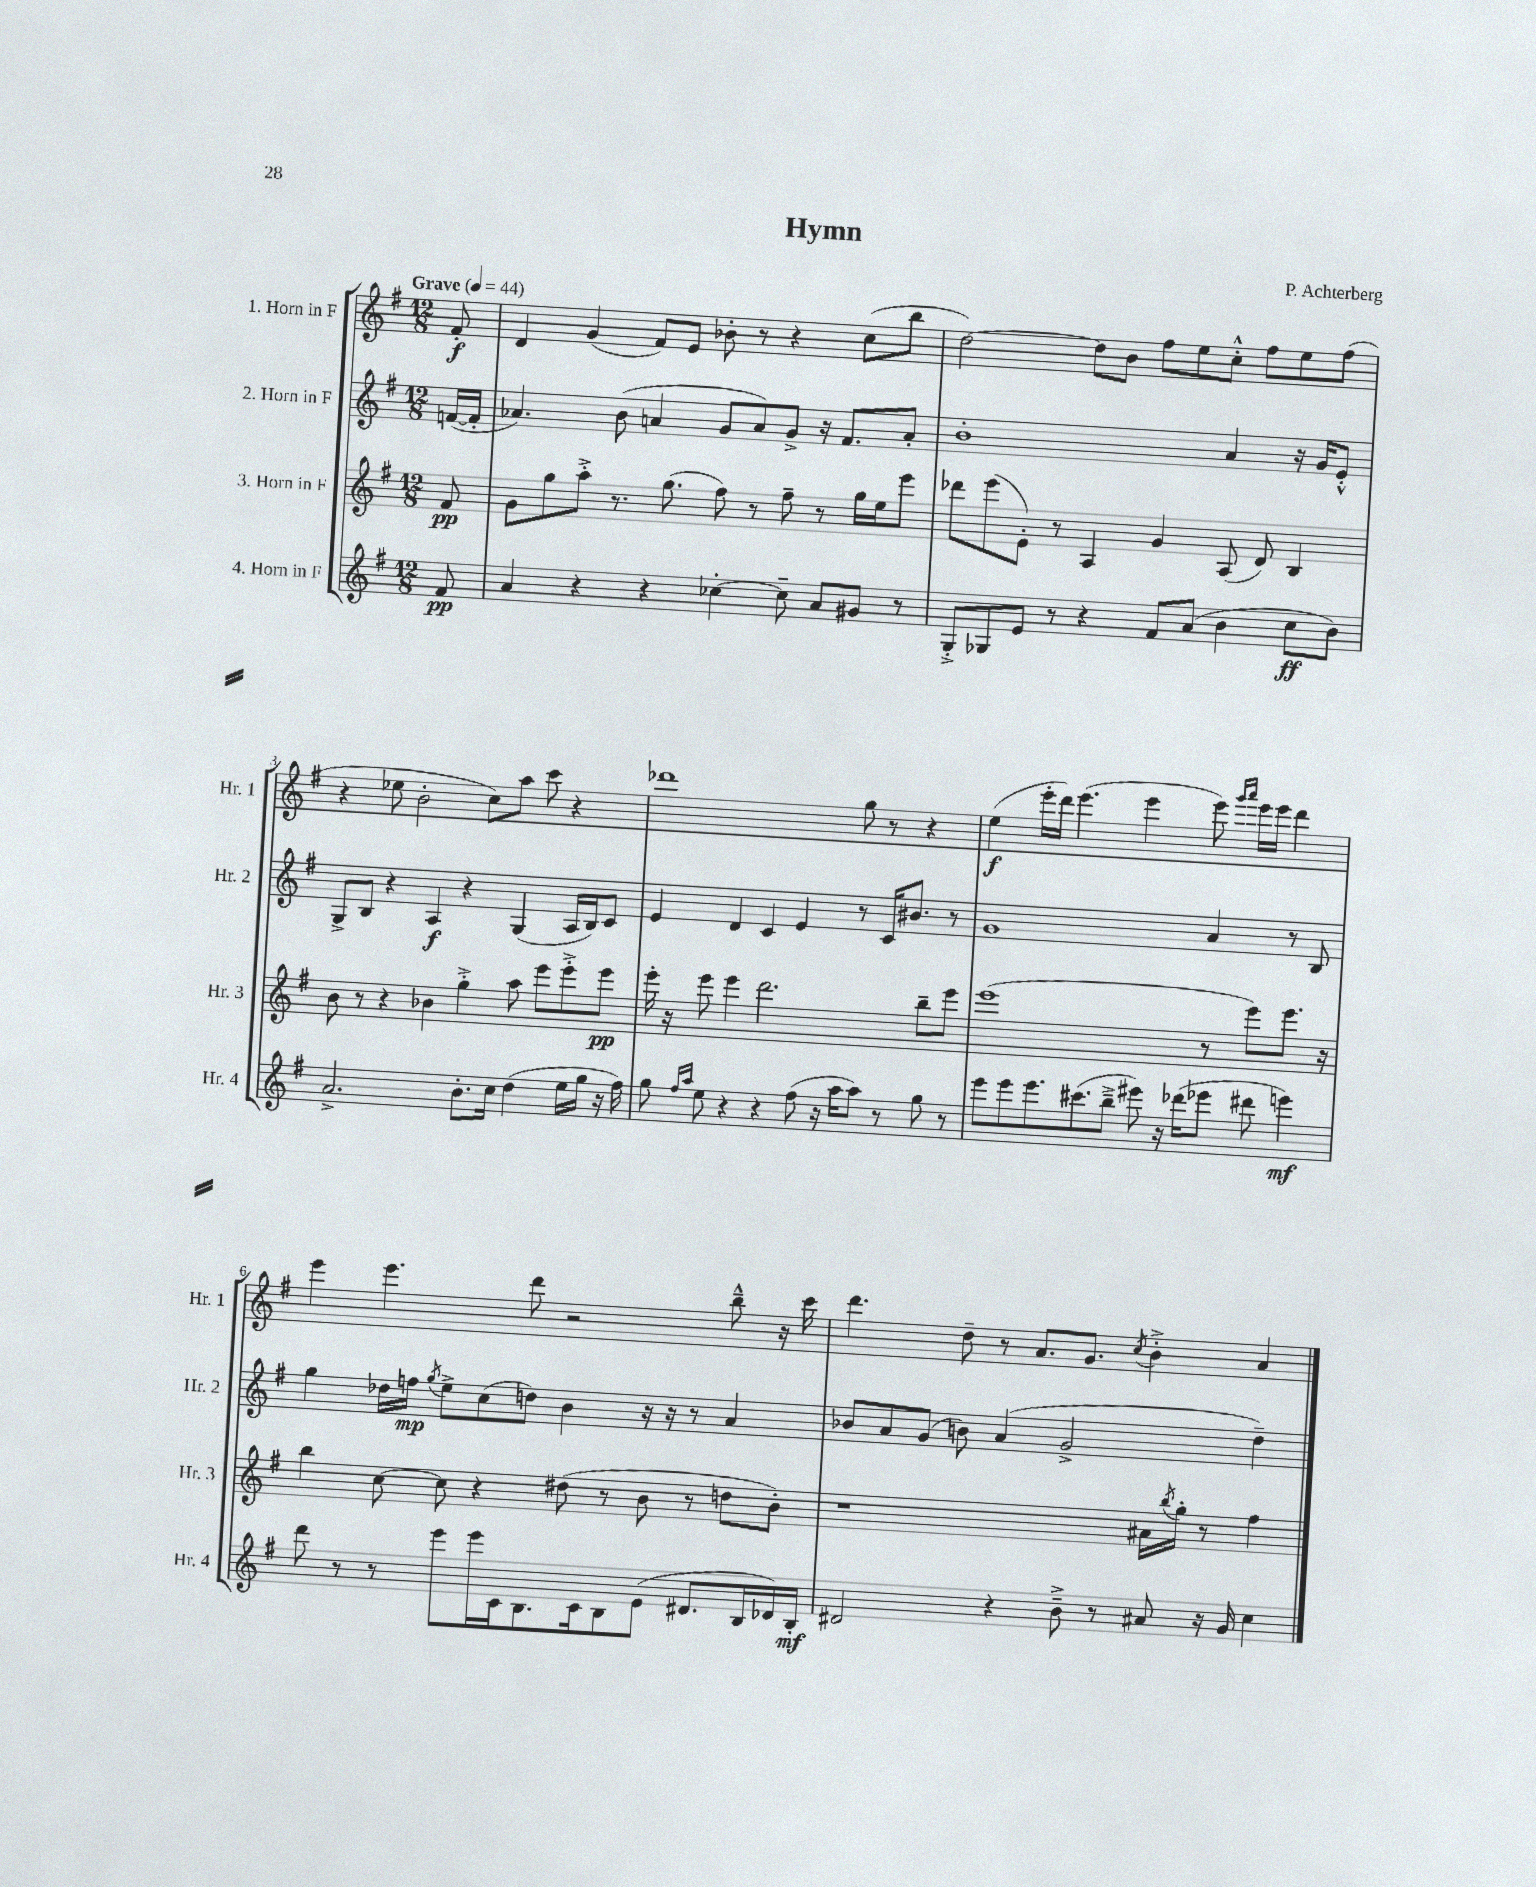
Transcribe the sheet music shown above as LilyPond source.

\header { title = "Hymn" composer = "P. Achterberg" }
<<
\new StaffGroup <<
\new Staff = "s0" \with { instrumentName = "1. Horn in F" shortInstrumentName = "Hr. 1" } {
    \clef treble \key g \major \numericTimeSignature \time 12/8 \partial 8 \tempo "Grave" 4 = 44
    fis'8-.\f |
    d'4 g'4( fis'8) e'8 bes'8-. r8 r4 c''8( b''8 |
    d''2~) d''8 b'8 fis''8 e''8 c''8-.-^ fis''8 e''8 fis''8( |
    r4 ees''8 b'2-. c''8) a''8 c'''8 r4 |
    des'''1 g''8 r8 r4 |
    e''4\f( e'''16-. d'''16) e'''4.( e'''4 e'''8) \grace { g'''16 a'''16 } e'''16 e'''16 d'''4 |
    e'''4 e'''4. d'''8 r2 b''8---^ r16 c'''16 |
    d'''4. d''8-- r8 a'8. g'8. \acciaccatura { c''8 } b'4-.-> a'4 \bar "|." |
}
\new Staff = "s1" \with { instrumentName = "2. Horn in F" shortInstrumentName = "Hr. 2" } {
    \clef treble \key g \major \numericTimeSignature \time 12/8 \partial 8
    f'16~( f'16-. |
    aes'4.) b'8( a'4 g'8 a'8) g'8-> r16 fis'8. a'8-. |
    b'1-. a'4 r16 g'16 e'8-.-^ |
    g8-> b8 r4 a4\f r4 g4( a16 b16) c'8 |
    e'4 d'4 c'4 e'4 r8 c'16 bis'8. r8 |
    g'1 a'4 r8 b8 |
    g''4 des''16 f''16\mp \acciaccatura { g''8 } e''8-> c''8( d''8) b'4 r16 r16 r8 a'4 |
    bes'8 a'8 g'8( b'8) a'4( g'2-> d''4--) \bar "|." |
}
\new Staff = "s2" \with { instrumentName = "3. Horn in F" shortInstrumentName = "Hr. 3" } {
    \clef treble \key g \major \numericTimeSignature \time 12/8 \partial 8
    fis'8\pp |
    g'8 g''8 a''8-.-> r8. g''8.( fis''8) r8 fis''8-- r8 g''16 e''16 e'''8 |
    des'''8 e'''8( e'8-.) r8 a4 g'4 a8( d'8) b4 |
    b'8 r8 r4 bes'4 g''4-.-> a''8 e'''8 e'''8-.-> e'''8\pp |
    e'''16-. r16 e'''8 e'''4 d'''2. b''8-- e'''8 |
    e'''1( r8 e'''8) e'''8. r16 |
    b''4 c''8~ c''8 r4 dis''8( r8 b'8 r8 d''8 b'8-.) |
    r1 ais'16 \acciaccatura { b''8 } g''16-. r8 fis''4 \bar "|." |
}
\new Staff = "s3" \with { instrumentName = "4. Horn in F" shortInstrumentName = "Hr. 4" } {
    \clef treble \key g \major \numericTimeSignature \time 12/8 \partial 8
    fis'8\pp |
    a'4 r4 r4 ces''4~-. ces''8-- a'8 gis'8 r8 |
    g8-.-> ges8 e'8 r8 r4 fis'8 a'8( b'4 c''8\ff b'8) |
    a'2.-> b'8.-. c''16 d''4( e''16 g''16 r16 fis''16) |
    g''8 \grace { fis''16 a''16 } e''8 r4 r4 fis''8( r16 a''16 a''8) r8 g''8 r8 |
    e'''8 e'''8 e'''8. cis'''8.( b''8---> eis'''8) r16 des'''16( ees'''8 dis'''8 e'''4\mf) |
    d'''8 r8 r8 e'''8 e'''16 c'16 b8. c'16 b8 e'8( dis'8. b16 des'16) b16-.\mf |
    dis'2 r4 b'8---> r8 ais'8 r16 g'16 c''4 \bar "|." |
}
>>
>>
